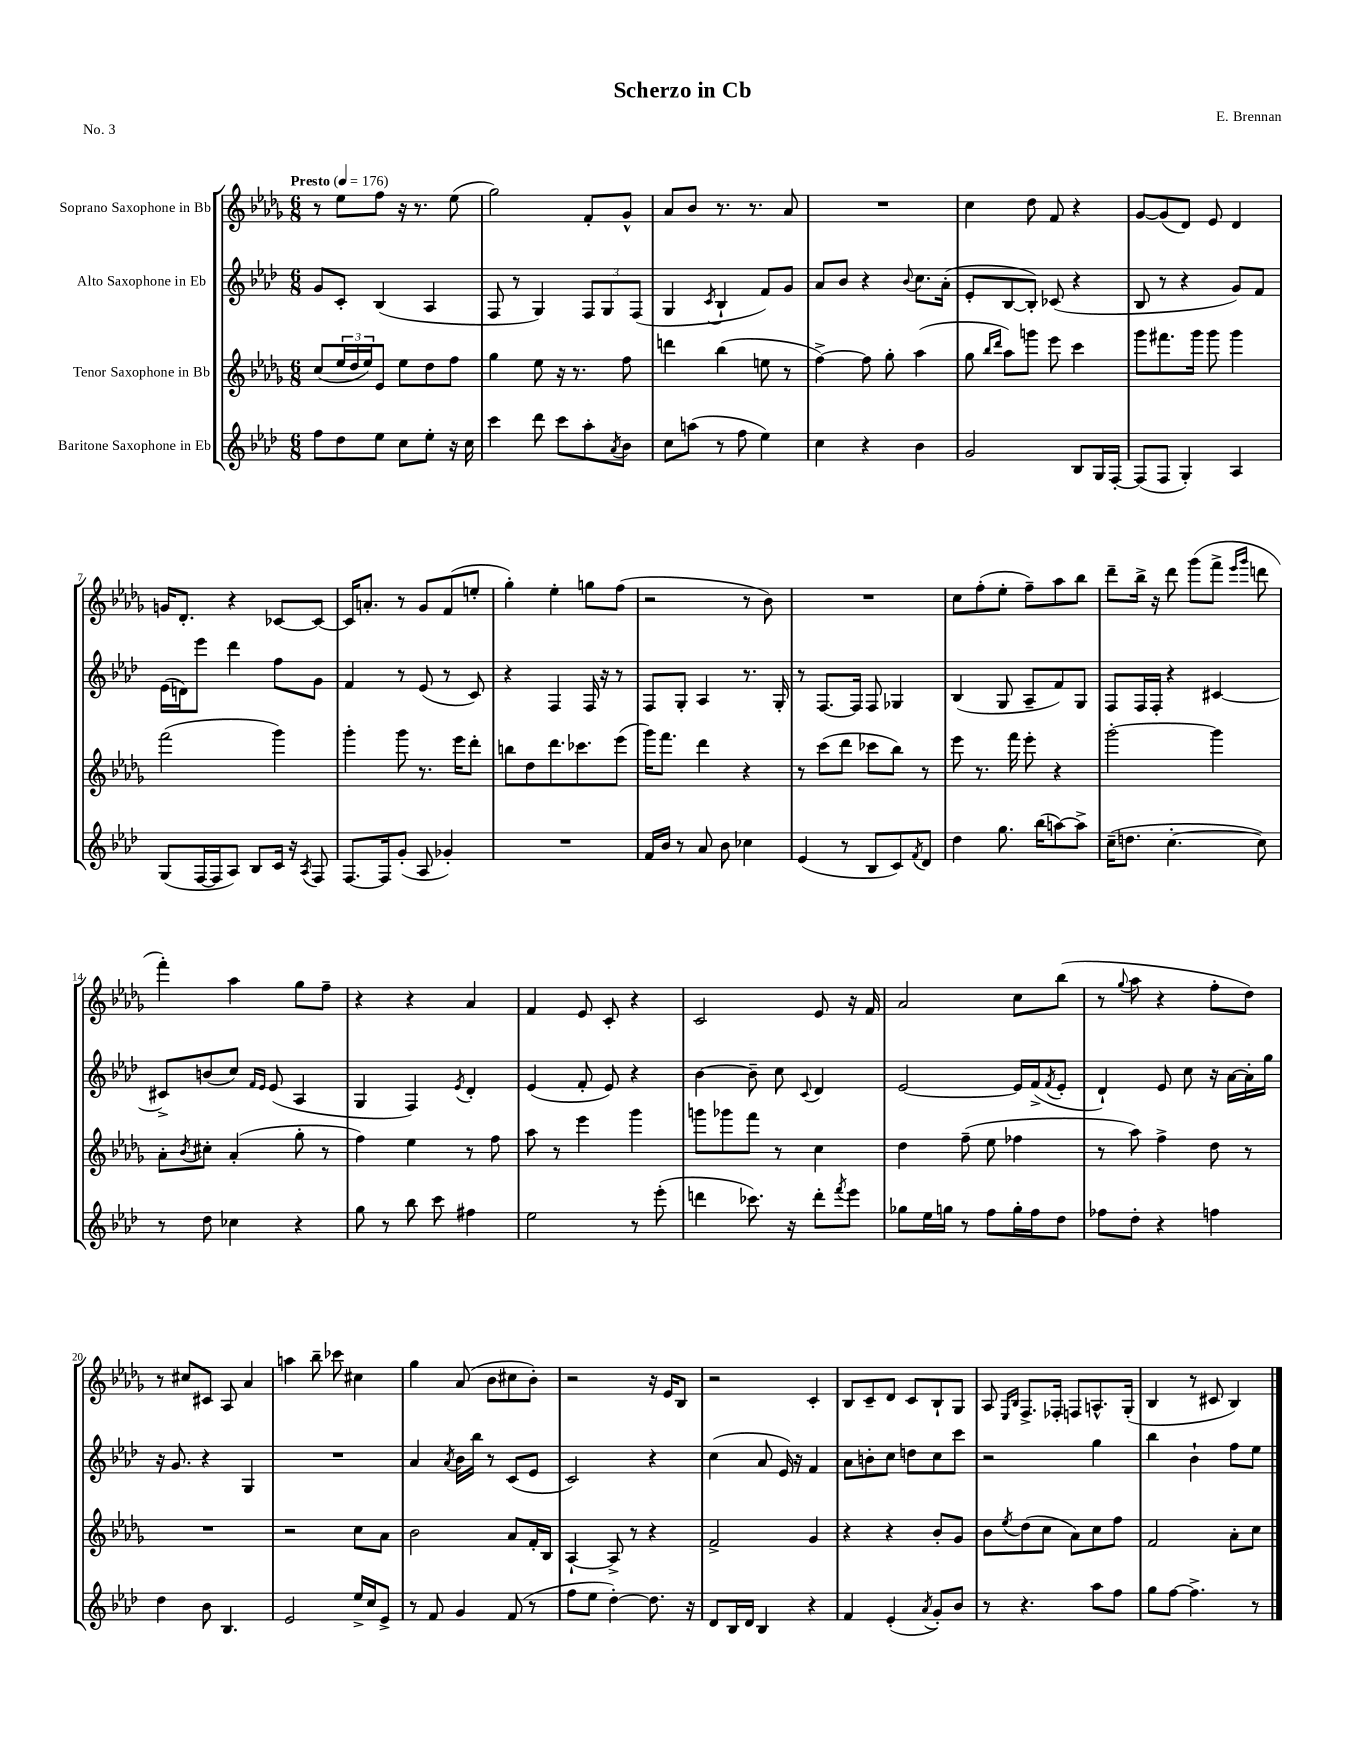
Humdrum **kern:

**kern	**kern	**kern	**kern
*part4	*part3	*part2	*part1
*staff4	*staff3	*staff2	*staff1
*I"Baritone Saxophone in Eb	*I"Tenor Saxophone in Bb	*I"Alto Saxophone in Eb	*I"Soprano Saxophone in Bb
*clefG2	*clefG2	*clefG2	*clefG2
*k[b-e-a-d-]	*k[b-e-a-d-g-]	*k[b-e-a-d-]	*k[b-e-a-d-g-]
*M6/8	*M6/8	*M6/8	*M6/8
*MM176	*MM176	*MM176	*MM176
=1	=1	=1	=1
!	!	!	!LO:TX:a:B:t=Presto
8ff\L	(8cc/L	8g/L	8r
8dd-\	24ee-/L	8c'/J	8ee-\L
.	24dd-/	.	.
.	24ee-/J)	.	.
8ee-\J	8e-/J	(4B-/	8ff\J
8cc\L	8ee-\L	.	16r
.	.	.	8.r
8ee-'\J	8dd-\	4A-/	.
16r	8ff\J	.	(8ee-\
16cc\	.	.	.
=2	=2	=2	=2
4ccc\	4gg-\	8F/	2gg-\)
.	.	8r	.
8ddd-\	8ee-\	4G/)	.
8ccc\L	16r	.	.
.	8.r	.	.
8aa-'\	.	12F/L	8f'/L
.	.	12G/	.
8qa-/	.	.	.
8b-\J	8ff\	.	8g-^^/J
.	.	(12F/J	.
=3	=3	=3	=3
8cc\L	4dddn\	4G/	8a-/L
(8aan\J	.	.	8b-/J
.	.	8qc/	.
8r	(4bb-\	4B-`/	8.r
8ff\	.	.	.
.	.	.	8.r
4ee-\)	8een\	8f/L)	.
.	8r	8g/J	8a-/
=4	=4	=4	=4
4cc\	[4ff^\)	8a-/L	2.r
.	.	8b-/J	.
4r	8ff\]	4r	.
.	8gg-'\	.	.
.	.	8qqb-/	.
4b-\	(4aa-\	8.cc\L	.
.	.	(16a-'\Jk	.
=5	=5	=5	=5
2g/	8gg-\	8e-'/L	4cc\
.	16qqbb-/LL	.	.
.	16qqddd-/JJ	.	.
.	8aa-\L)	[8B-/	.
.	8gggn\J	8B-'/J])	8dd-\
.	8eee-\	(8c-X/	8f/
8B-/L	4ccc\	4r	4r
16G/L	.	.	.
[16F'/JJ	.	.	.
=6	=6	=6	=6
(8F/L]	8ggg-\L	8B-/	[8g-/L
8F/J	8.fff#X\	8r	(8g-/]
4G'/)	.	4r	8d-/J)
.	16ggg-\Jk	.	.
.	8ggg-\	.	8e-/
4A-/	4ggg-\	8g/L)	4d-/
.	.	8f/J	.
!!LO:LB:g=z
=7	=7	=7	=7
(8G/L	(2fff\	(16e-\LL	16gn/KL
.	.	16dn\J)	8.d-'/J
[16F/L	.	8eee-\J	.
16F/J]	.	.	.
8A-/J)	.	4ddd-\	4r
8B-/L	.	.	.
16c/Jk	4ggg-\)	8ff\L	[8c-X/L
16r	.	.	.
8qA-/	.	.	.
8F/	.	8g\J	8c-/J_
=8	=8	=8	=8
[8.F/L	4ggg-'\	4f/	16c-/KL]
.	.	.	8.an'/J
16F/k]	.	.	.
(8g'/J	8ggg-\	8r	8r
8A-/	8.r	(8e-/	8g-/L
4g-X'/)	.	8r	(8f/
.	16eee-\KL	.	.
.	8ddd-'\J	8c/)	8een'/J
=9	=9	=9	=9
2.r	8bbn\L	4r	4gg-'\)
.	8dd-\	.	.
.	8.ddd-\	4F/	4ee-'\
.	8.ccc-X\	.	.
.	.	16F/	8ggn\L
.	.	16r	.
.	(8eee-\J	8r	(8ff\J
=10	=10	=10	=10
16f/LL	16ggg-\KL)	8F/L	2r
16b-/JJ	8.fff\J	.	.
8r	.	8G'/J	.
8a-/	4ddd-\	4A-/	.
8b-\	.	.	.
4cc-X\	4r	8.r	8r
.	.	.	8b-\)
.	.	16G'/	.
=11	=11	=11	=11
(4e-/	8r	8r	2.r
.	(8ccc\L	[8.F/L	.
8r	8ddd-\J	.	.
.	.	16F/Jk]	.
8B-/L	8ccc-X\L	8F/	.
8c/)	8bb-\J)	4G-X/	.
8qf/	.	.	.
8d-/J	8r	.	.
=12	=12	=12	=12
4dd-\	8eee-\	(4B-/	8cc\L
.	8.r	.	(8ff'\
8.gg\	.	8G/	8ee-'\J
.	16fff\	.	.
.	8eee-'\	8A-~/L	8ff~\L)
(16bb-\KL	.	.	.
[8aan\)	4r	8f/)	8aa-\
8aa^\J]	.	8G/J	8bb-\J
=13	=13	=13	=13
(16cc~\KL	[2ggg-'\	8F/L	8ddd-~\L
8.ddn\J	.	.	.
.	.	16F/L	16bb-^\Jk
.	.	16F'/JJ	16r
[4.cc'\	.	4r	8ddd-\
.	.	.	(8ggg-\L
.	4ggg-\]	[4c#X/	8fff^\J
.	.	.	16qqeee-/LL
.	.	.	16qqggg-/JJ
8cc\])	.	.	8dddn\
!!LO:LB:g=z
=14	=14	=14	=14
8r	8a-'\L	8c#X^/L]	4fff'\)
.	8qb-/	.	.
8dd-\	8cc#X'\J	(8bn/	.
4cc-X\	(4a-'/	8cc/J)	4aa-\
.	.	16qqf/LL	.
.	.	16qqe-/JJ	.
.	.	(8e-/	.
4r	8gg-'\	4A-/	8gg-\L
.	8r	.	8ff~\J
=15	=15	=15	=15
8gg\	4ff\)	4G/	4r
8r	.	.	.
8bb-\	4ee-\	4F/)	4r
8ccc\	.	.	.
.	.	8qe-/	.
4ff#X\	8r	4d-'/	4a-/
.	8ff\	.	.
=16	=16	=16	=16
2ee-\	8aa-\	(4e-/	4f/
.	8r	.	.
.	4eee-\	8f'/	8e-/
.	.	8e-/)	8c'/
8r	4ggg-\	4r	4r
(8eee-'\	.	.	.
=17	=17	=17	=17
4dddn\	8gggn\L	[4b-\	2c/
.	8ggg-X\	.	.
8.ccc-X\)	8fff\J	8b-~\]	.
.	8r	8cc\	.
16r	.	.	.
.	.	8qqc/	.
8ddd'\L	4cc\	4d-/	8e-/
8qfff/	.	.	.
8eee-\J	.	.	16r
.	.	.	16f/
=18	=18	=18	=18
8gg-X\L	4dd-\	[2e-/	2a-/
16ee-\L	.	.	.
16ggn\JJ	.	.	.
8r	(8ff~\	.	.
8ff\L	8ee-\	.	.
16gg'\L	4ff-X\	16e-/LL]	8cc\L
16ff\J	.	(16f^/J	.
.	.	8qf/	.
8dd-\J	.	8e-'/J	(8bb-\J
=19	=19	=19	=19
8ff-X\L	8r	4d-`/)	8r
.	.	.	8qqgg-/
8dd-'\J	8aa-\)	.	8aa-\
4r	4ff^\	8e-/	4r
.	.	8cc\	.
4ffn\	8dd-\	16r	8ff'\L
.	.	[16a-\LL	.
.	8r	16a-'\]	8dd-\J)
.	.	16gg\JJ	.
!!LO:LB:g=z
=20	=20	=20	=20
4dd-\	2.r	16r	8r
.	.	8.g/	.
.	.	.	8cc#X/L
8b-\	.	4r	8c#X/J
4.B-/	.	.	8A-/
.	.	4G/	4a-/
=21	=21	=21	=21
2e-/	2r	2.r	4aan\
.	.	.	8bb-~\
.	.	.	8ccc-X\
16ee-^/LL	8cc\L	.	4cc#X\
16cc/J	.	.	.
8e-^/J	8a-\J	.	.
=22	=22	=22	=22
8r	2b-\	4a-/	4gg-\
8f/	.	.	.
.	.	8qa-/	.
4g/	.	16b-\LL	(8a-/
.	.	16bb-\JJ	.
.	.	8r	8b-\L
(8f/	8a-/L	(8c/L	8cc#X\
8r	16f'/L	8e-/J	8b-'\J)
.	16B-/JJ	.	.
=23	=23	=23	=23
8ff\L	[4A-`/	2c/)	2r
8ee-\J	.	.	.
[4dd-'\)	8A-^/]	.	.
.	8r	.	.
8.dd-\]	4r	4r	16r
.	.	.	16e-/KL
.	.	.	8B-/J
16r	.	.	.
=24	=24	=24	=24
8d-/L	2f^/	(4cc\	2r
16B-/L	.	.	.
16d-/JJ	.	.	.
4B-/	.	8a-/	.
.	.	16e-/)	.
.	.	16r	.
4r	4g-/	4f/	4c'/
=25	=25	=25	=25
4f/	4r	8a-\L	8B-/L
.	.	8bn'\	8c~/
(4e-'/	4r	8cc\J	8d-/J
.	.	8ddn\L	8c/L
8qa-/	.	.	.
8g'/L)	8b-'/L	8cc\	8B-`/
8b-/J	8g-/J	8ccc\J	8G-/J
=26	=26	=26	=26
8r	8b-\L	2r	8A-/
.	.	.	16qqE-/LL
.	8qee-/	.	16qqB-/JJ
4.r	(8dd-\	.	8.F^/L
.	8cc\J	.	.
.	.	.	16F-X'/Jk
.	8a-\L)	.	8Fn/L
8aa-\L	8cc\	4gg\	8.An^^/
8ff\J	8ff\J	.	.
.	.	.	(16G-'/Jk
=27	=27	=27	=27
8gg\L	2f/	4bb-\	4B-/
[8ff\J	.	.	.
4.ff^\]	.	4b-`\	8r
.	.	.	8c#X/
.	8a-'\L	8ff\L	4B-/)
8r	8cc\J	8ee-\J	.
==	==	==	==
*-	*-	*-	*-
